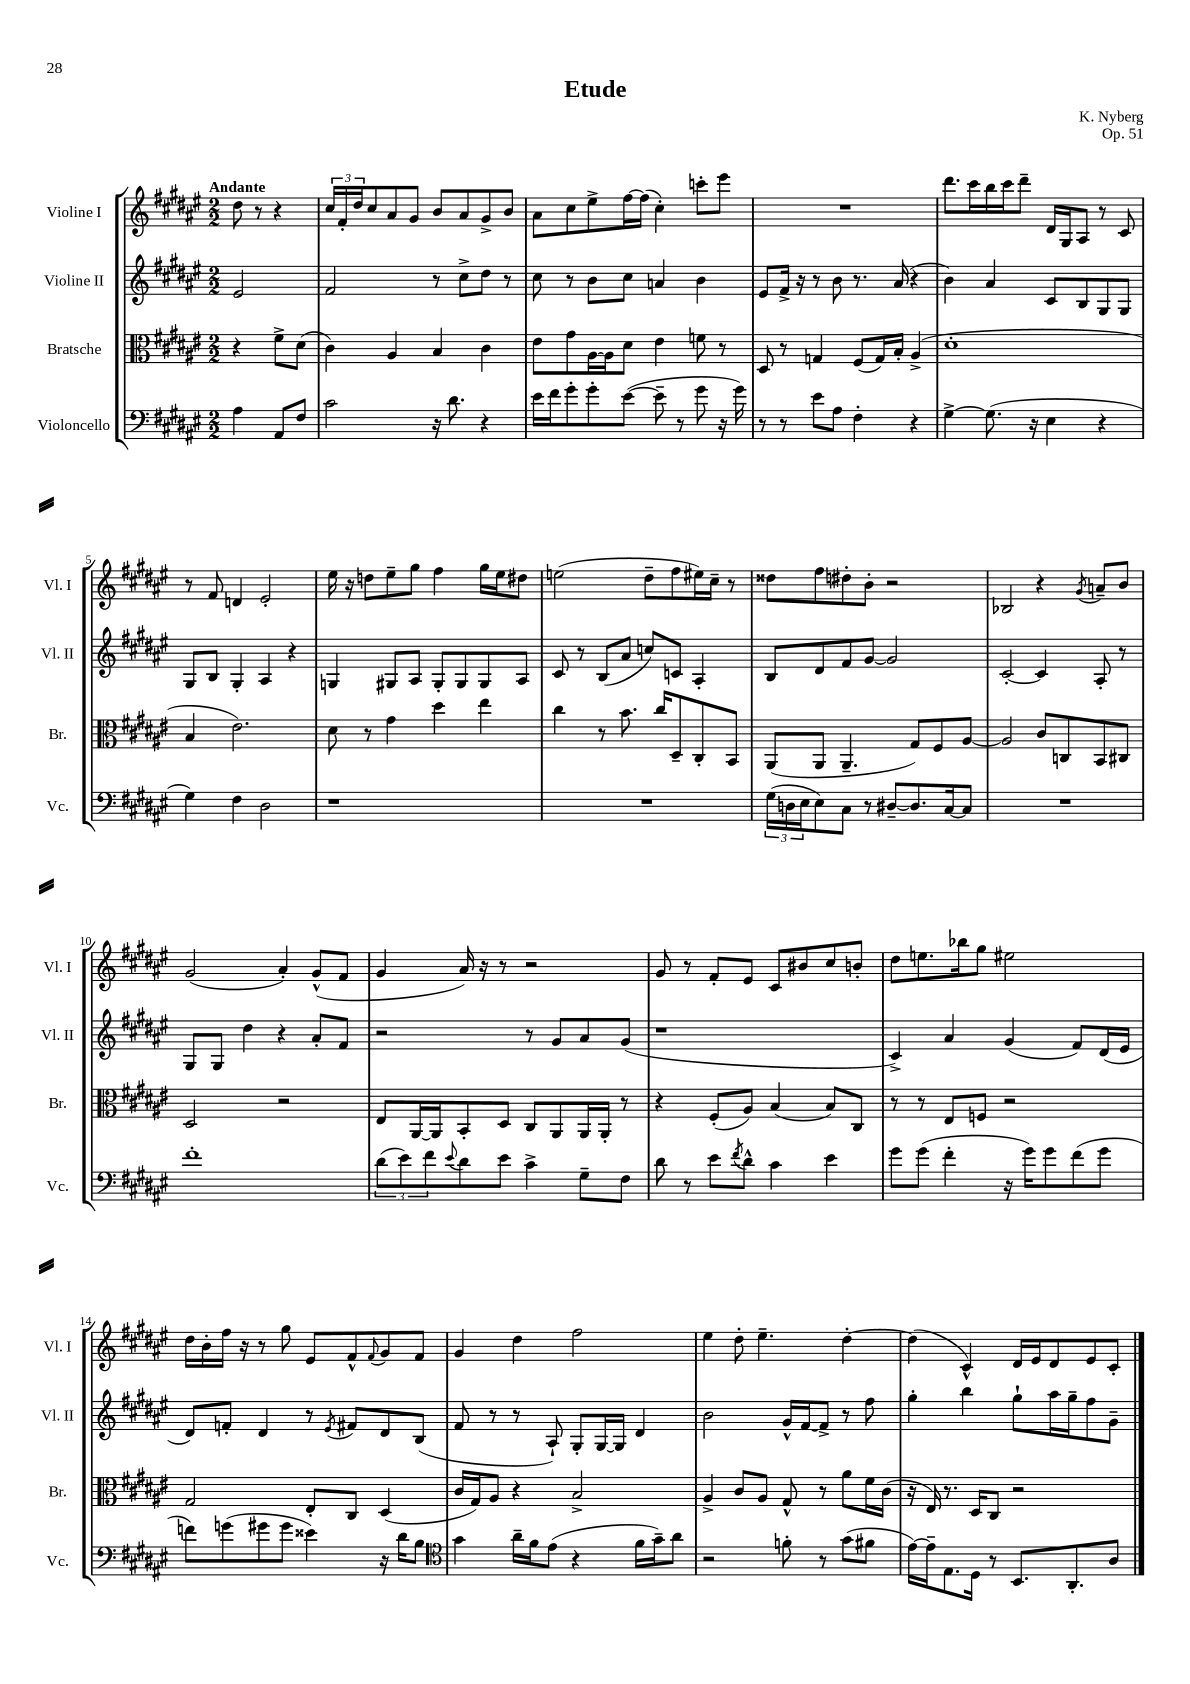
\header { title = "Etude" composer = "K. Nyberg" opus = "Op. 51" }
<<
\new StaffGroup <<
\new Staff = "s0" \with { instrumentName = "Violine I" shortInstrumentName = "Vl. I" } {
    \clef treble \key fis \major \numericTimeSignature \time 2/2 \partial 2 \tempo "Andante"
    dis''8 r8 r4 |
    \tuplet 3/2 { cis''16 fis'16-. dis''16 } cis''8 ais'8 gis'8 b'8 ais'8 gis'8-> b'8 |
    ais'8 cis''8 eis''8-> fis''16~ fis''16( cis''4-.) c'''8-. eis'''8 |
    R1 |
    dis'''8. cis'''16 b''16 cis'''16 dis'''8-- dis'16 gis16 ais8 r8 cis'8 |
    r8 fis'8 d'4 eis'2-. |
    eis''16 r16 d''8 eis''8-- gis''8 fis''4 gis''16 eis''16 dis''8 |
    e''2( dis''8-- fis''8 eis''16) cis''16-- r8 |
    disis''8 fis''8 dis''8-. b'8-. r2 |
    bes2 r4 \acciaccatura { gis'8 } a'8-- b'8 |
    gis'2( ais'4-.) gis'8-^( fis'8 |
    gis'4 ais'16) r16 r8 r2 |
    gis'8 r8 fis'8-. eis'8 cis'8 bis'8 cis''8 b'8-. |
    dis''8 e''8. bes''16 gis''8 eis''2 |
    dis''16 b'16-. fis''16 r16 r8 gis''8 eis'8 fis'8-^ \appoggiatura { fis'8 } gis'8 fis'8 |
    gis'4 dis''4 fis''2 |
    eis''4 dis''8-. eis''4.-- dis''4~-. |
    dis''4( cis'4-^) dis'16 eis'16 dis'8 eis'8 cis'8-. \bar "|." |
}
\new Staff = "s1" \with { instrumentName = "Violine II" shortInstrumentName = "Vl. II" } {
    \clef treble \key fis \major \numericTimeSignature \time 2/2 \partial 2
    eis'2 |
    fis'2 r8 cis''8-> dis''8 r8 |
    cis''8 r8 b'8 cis''8 a'4 b'4 |
    eis'8 fis'16-> r16 r8 b'8 r8. ais'16( r4 |
    b'4) ais'4 cis'8 b8 gis8 gis8 |
    gis8 b8 gis4-. ais4 r4 |
    g4 gis8 ais8 gis8-. gis8 gis8 ais8 |
    cis'8 r8 b8( ais'8 c''8) c'8 ais4-. |
    b8 dis'8 fis'8 gis'8~ gis'2 |
    cis'2~-. cis'4 ais8-. r8 |
    gis8 gis8 dis''4 r4 ais'8-. fis'8 |
    r2 r8 gis'8 ais'8 gis'8( |
    r1 |
    cis'4->) ais'4 gis'4( fis'8) dis'16( eis'16 |
    dis'8) f'8-. dis'4 r8 \acciaccatura { eis'8 } fis'8 dis'8 b8( |
    fis'8 r8 r8 ais8-!) gis8-. gis16~ gis16 dis'4 |
    b'2 gis'16-^ fis'16~ fis'8-> r8 fis''8 |
    gis''4-. b''4 gis''8-! ais''16 gis''16-- fis''8 gis'8-- \bar "|." |
}
\new Staff = "s2" \with { instrumentName = "Bratsche" shortInstrumentName = "Br." } {
    \clef alto \key fis \major \numericTimeSignature \time 2/2 \partial 2
    r4 fis'8-> dis'8( |
    cis'4) ais4 b4 cis'4 |
    eis'8 gis'8 ais16~ ais16 dis'8 eis'4 f'8 r8 |
    dis8 r8 g4 fis8( g16) b16-. ais4->( |
    dis'1-. |
    b4 eis'2.) |
    dis'8 r8 gis'4 dis''4 eis''4 |
    cis''4 r8 b'8. cis''16 dis8-- cis8-. b,8 |
    ais,8( ais,8 ais,4.-- gis8) fis8 ais8~ |
    ais2 cis'8 c8 b,8 cis8 |
    dis2 r2 |
    eis8 ais,16~ ais,16 b,8-. dis8 cis8 ais,8 ais,16 ais,16-. r8 |
    r4 fis8-.( ais8) b4( b8) cis8 |
    r8 r8 eis8 f8 r2 |
    gis2 eis8-. cis8 dis4( |
    cis'16 gis16) ais8 r4 b2-> |
    ais4-> cis'8 ais8 gis8-^ r8 ais'8 fis'16 cis'16( |
    r16 eis16) r8. dis16 cis8 r2 \bar "|." |
}
\new Staff = "s3" \with { instrumentName = "Violoncello" shortInstrumentName = "Vc." } {
    \clef bass \key fis \major \numericTimeSignature \time 2/2 \partial 2
    ais4 ais,8 fis8 |
    cis'2 r16 dis'8. r4 |
    eis'16 fis'16 gis'8-. gis'8-. eis'8~( eis'8-- r8 gis'8 r16 gis'16) |
    r8 r8 eis'8 ais8 fis4-. r4 |
    gis4~-> gis8.( r16 eis4 r4 |
    gis4) fis4 dis2 |
    r1 |
    R1 |
    \tuplet 3/2 { gis16( d16 eis16 } eis8) cis8 r8 dis8~-- dis8. cis16~ cis8 |
    R1 |
    fis'1-. |
    \tuplet 3/2 { dis'8( eis'8) fis'8 } \appoggiatura { eis'8 } dis'8 eis'8 cis'4-> gis8-- fis8 |
    dis'8 r8 eis'8 \acciaccatura { fis'8 } dis'8-^ cis'4 eis'4 |
    gis'8 gis'8( fis'4-. r16 gis'16) gis'8 fis'8( gis'8 |
    f'8) g'8( gis'8 gis'8 eisis'4) r16 dis'16 b8 |
    \clef tenor gis'4 ais'16-- fis'16 eis'8( r4 fis'16 gis'16--) ais'8 |
    r2 f'8-. r8 gis'8( fis'8 |
    eis'16~) eis'16-- eis8. dis16 r8 b,8. ais,8.-. ais8 \bar "|." |
}
>>
>>
